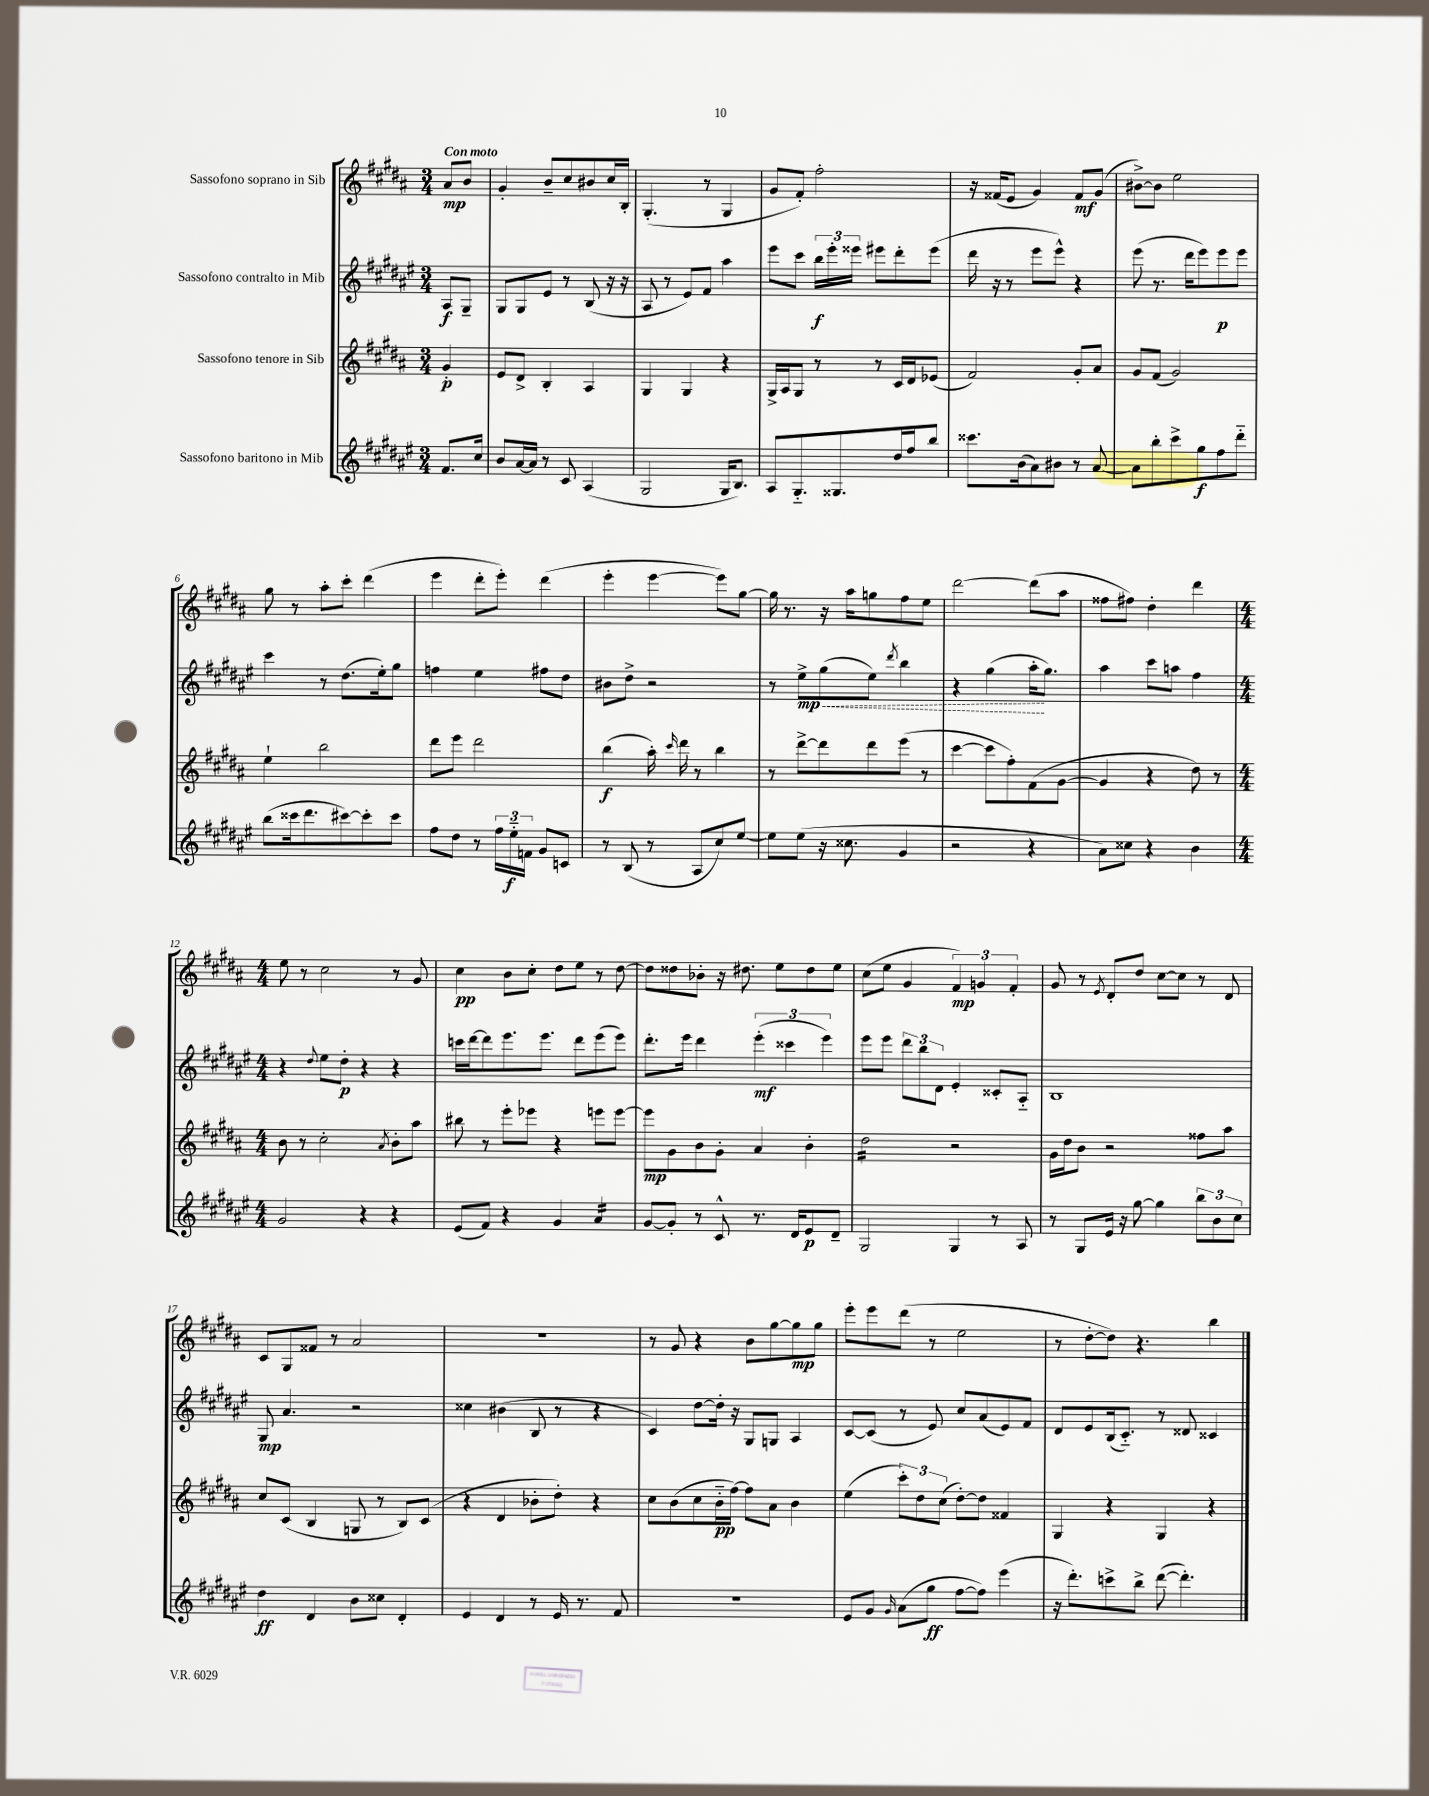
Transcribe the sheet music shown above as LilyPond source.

<<
\new StaffGroup <<
\new Staff = "s0" \with { instrumentName = "Sassofono soprano in Sib" } {
    \clef treble \key b \major \numericTimeSignature \time 3/4 \partial 4 \tempo "Con moto"
    \autoBeamOff ais'8[\mp b'8] |
    gis'4-. b'8[-- cis''8 bis'8 cis''16 b16]-. |
    gis4.-.( r8 gis4 |
    gis'8[ fis'8]-.) fis''2-. |
    r16 fisis'16[( e'8] gis'4) fisis'8[\mf gis'8]( |
    bis'8[~->) bis'8] e''2 |
    gis''8 r8 ais''8[-. cis'''8]-. dis'''4( |
    e'''4 dis'''8[-. e'''8]-.) dis'''4( |
    e'''4-. e'''4~ e'''8[) gis''8]~ |
    gis''16 r8. r16 ais''16[ g''8 fis''8 e''8] |
    dis'''2~ dis'''8[( ais''8] |
    fisis''8[ fis''8]) dis''4-. dis'''4 |
    \numericTimeSignature \time 4/4 e''8 r8 cis''2 r8 gis'8 |
    cis''4\pp b'8[ cis''8]-. dis''8[ e''8] r8 dis''8~ |
    dis''8[ disis''8 bes'8]-. r16 dis''8. e''8[ dis''8 e''8] |
    cis''8[( e''8] gis'4 \tuplet 3/2 { fis'4\mp) g'4 fis'4-. } |
    gis'8 r8 \acciaccatura { e'8 } dis'8[-. dis''8] cis''8[~ cis''8] r8 dis'8 |
    cis'8[ gis8 fisis'8] r8 ais'2 |
    R1 |
    r8 gis'8 r4 b'8[ gis''8~ gis''8\mp gis''8] |
    e'''8[-. e'''8 dis'''8]( r8 e''2 |
    r8 dis''8[~-. dis''8]) r4. b''4 \bar "|." |
}
\new Staff = "s1" \with { instrumentName = "Sassofono contralto in Mib" } {
    \clef treble \key fis \major \numericTimeSignature \time 3/4 \partial 4
    \autoBeamOff ais8[\f gis8]-- |
    gis8[ gis8 eis'8] r8 b8( r16 r16 |
    ais8 r8 eis'8[) fis'8] ais''4 |
    eis'''8[ cis'''8] \tuplet 3/2 { b''16[\f eis'''16-. eisis'''16] } eis'''8[ dis'''8-. eis'''8]( |
    dis'''16 r16 r8 eis'''8[ eis'''8]-^) r4 |
    eis'''8( r8. dis'''16[ eis'''8) eis'''8\p eis'''8] |
    cis'''4 r8 dis''8.[( eis''16-.) gis''8] |
    f''4 eis''4 fis''8[ dis''8] |
    bis'8[ dis''8]-> r2 |
    r8 \once \override Hairpin.style = #'dashed-line eis''8[->\mp\< gis''8( eis''8]) \acciaccatura { dis'''8 } b''4 |
    r4 gis''4( ais''16[-.\! gis''8.]) |
    ais''4 cis'''8[ a''8] fis''4 |
    \numericTimeSignature \time 4/4 r4 \appoggiatura { dis''8 } eis''8[ dis''8]-.\p r4 r4 |
    c'''16[ dis'''16~ dis'''8 eis'''8. eis'''8.] dis'''8[ eis'''8( eis'''8]) |
    dis'''8.[-. eis'''16] dis'''4 \tuplet 3/2 { eis'''4-.\mf( cisis'''4 eis'''4) } |
    eis'''8[ eis'''8] \tuplet 3/2 { dis'''8[ b''8 dis'8] } eis'4-. cisis'8[-. ais8]-_ |
    b1 |
    gis8\mp ais'4. r2 |
    cisis''4 bis'4( b8 r8 r4 |
    cis'4) dis''8[~ dis''16]-. r16 gis8[ g8] ais4 |
    cis'8[~ cis'8]( r8 eis'8) cis''8[ ais'8( eis'8) fis'8] |
    dis'8[ eis'8 b16( cis'8.]-_) r8 disis'8 cisis'4 \bar "|." |
}
\new Staff = "s2" \with { instrumentName = "Sassofono tenore in Sib" } {
    \clef treble \key b \major \numericTimeSignature \time 3/4 \partial 4
    \autoBeamOff gis'4-.\p |
    e'8[ dis'8]-> b4-. ais4 |
    gis4 gis4 r4 |
    gis16[-> ais16 gis8] r8 r8 cis'16[ dis'16 ees'8]( |
    fis'2) gis'8[-. ais'8] |
    gis'8[ fis'8]( gis'2) |
    e''4-! b''2 |
    dis'''8[ e'''8] dis'''2 |
    b''4\f( ais''16-.) \grace { cis'''16 } dis'''16 r8 b''4 |
    r8 dis'''8[~-> dis'''8 dis'''8 e'''8]( r8 |
    cis'''4~ cis'''8[ fis''8-.) fis'8( gis'8]~ |
    gis'4 r4 dis''8) r8 |
    \numericTimeSignature \time 4/4 b'8 r8 cis''2-. \acciaccatura { ais'8 } b'8[-. ais''8] |
    bis''8 r8 e'''8[-. ees'''8] r4 e'''8[ e'''8]~ |
    e'''8[\mp gis'8 b'8 gis'8]-. ais'4 b'4-. |
    dis''2:16 r2 |
    gis'16[ dis''16 b'8] r2 fisis''8[ ais''8] |
    cis''8[ cis'8]( b4 g8 r8 b8[) cis'8]( |
    r4 dis'4 bes'8[-. dis''8]-.) r4 |
    cis''8[ b'8( cis''8 b'16-_\pp fis''16]~) fis''8[ ais'8] b'4 |
    e''4( \tuplet 3/2 { cis'''8[-.) dis''8 cis''8]( } dis''8[~-.) dis''8] fisis'4 |
    gis4 r4 gis4 r4 \bar "|." |
}
\new Staff = "s3" \with { instrumentName = "Sassofono baritono in Mib" } {
    \clef treble \key fis \major \numericTimeSignature \time 3/4 \partial 4
    \autoBeamOff fis'8.[ cis''16] |
    b'8[ ais'16~ ais'16] r8 cis'8 ais4( |
    gis2 gis16[ b8.]) |
    ais8[ gis8.-_ gisis8. dis''16 fis''16 b''8] |
    cisis'''8.[ b'16( ais'8) bis'8] r8 ais'8~ |
    ais'8[ b''8-. cis'''8-> gis''8\f fis''8 dis'''8]-_ |
    b''8[( cisis'''16 dis'''8. cis'''8~) cis'''8-. cis'''8] |
    fis''8[ dis''8] r8 \tuplet 3/2 { fis''16[ eis''16-_\f f'16] } gis'8[ c'8] |
    r8 b8( r8 ais8[ cis''8) eis''8]~ |
    eis''8[ eis''8]( r16 cisis''8. gis'4 |
    r2 r4 |
    ais'8[) cisis''8] r4 b'4 |
    \numericTimeSignature \time 4/4 gis'2 r4 r4 |
    eis'8[( fis'8]) r4 gis'4 ais'4:16 |
    gis'8[~ gis'8]-. r8 cis'8-^ r8. dis'16[ eis'8\p dis'8]-- |
    gis2 gis4 r8 ais8 |
    r8 gis8[ eis'16] r16 gis''8~ gis''4 \tuplet 3/2 { b''8[ b'8 cis''8] } |
    dis''4\ff dis'4 b'8[ cisis''8] dis'4-. |
    eis'4 dis'4 r8 eis'16 r8. fis'8 |
    R1 |
    eis'8[ gis'8] \grace { gis'16 } ais'8[( gis''8]\ff fis''8[~ fis''8]) eis'''4( |
    r16 dis'''8.[-.) c'''8-> b''8]-> dis'''8~( dis'''4.-.) \bar "|." |
}
>>
>>
